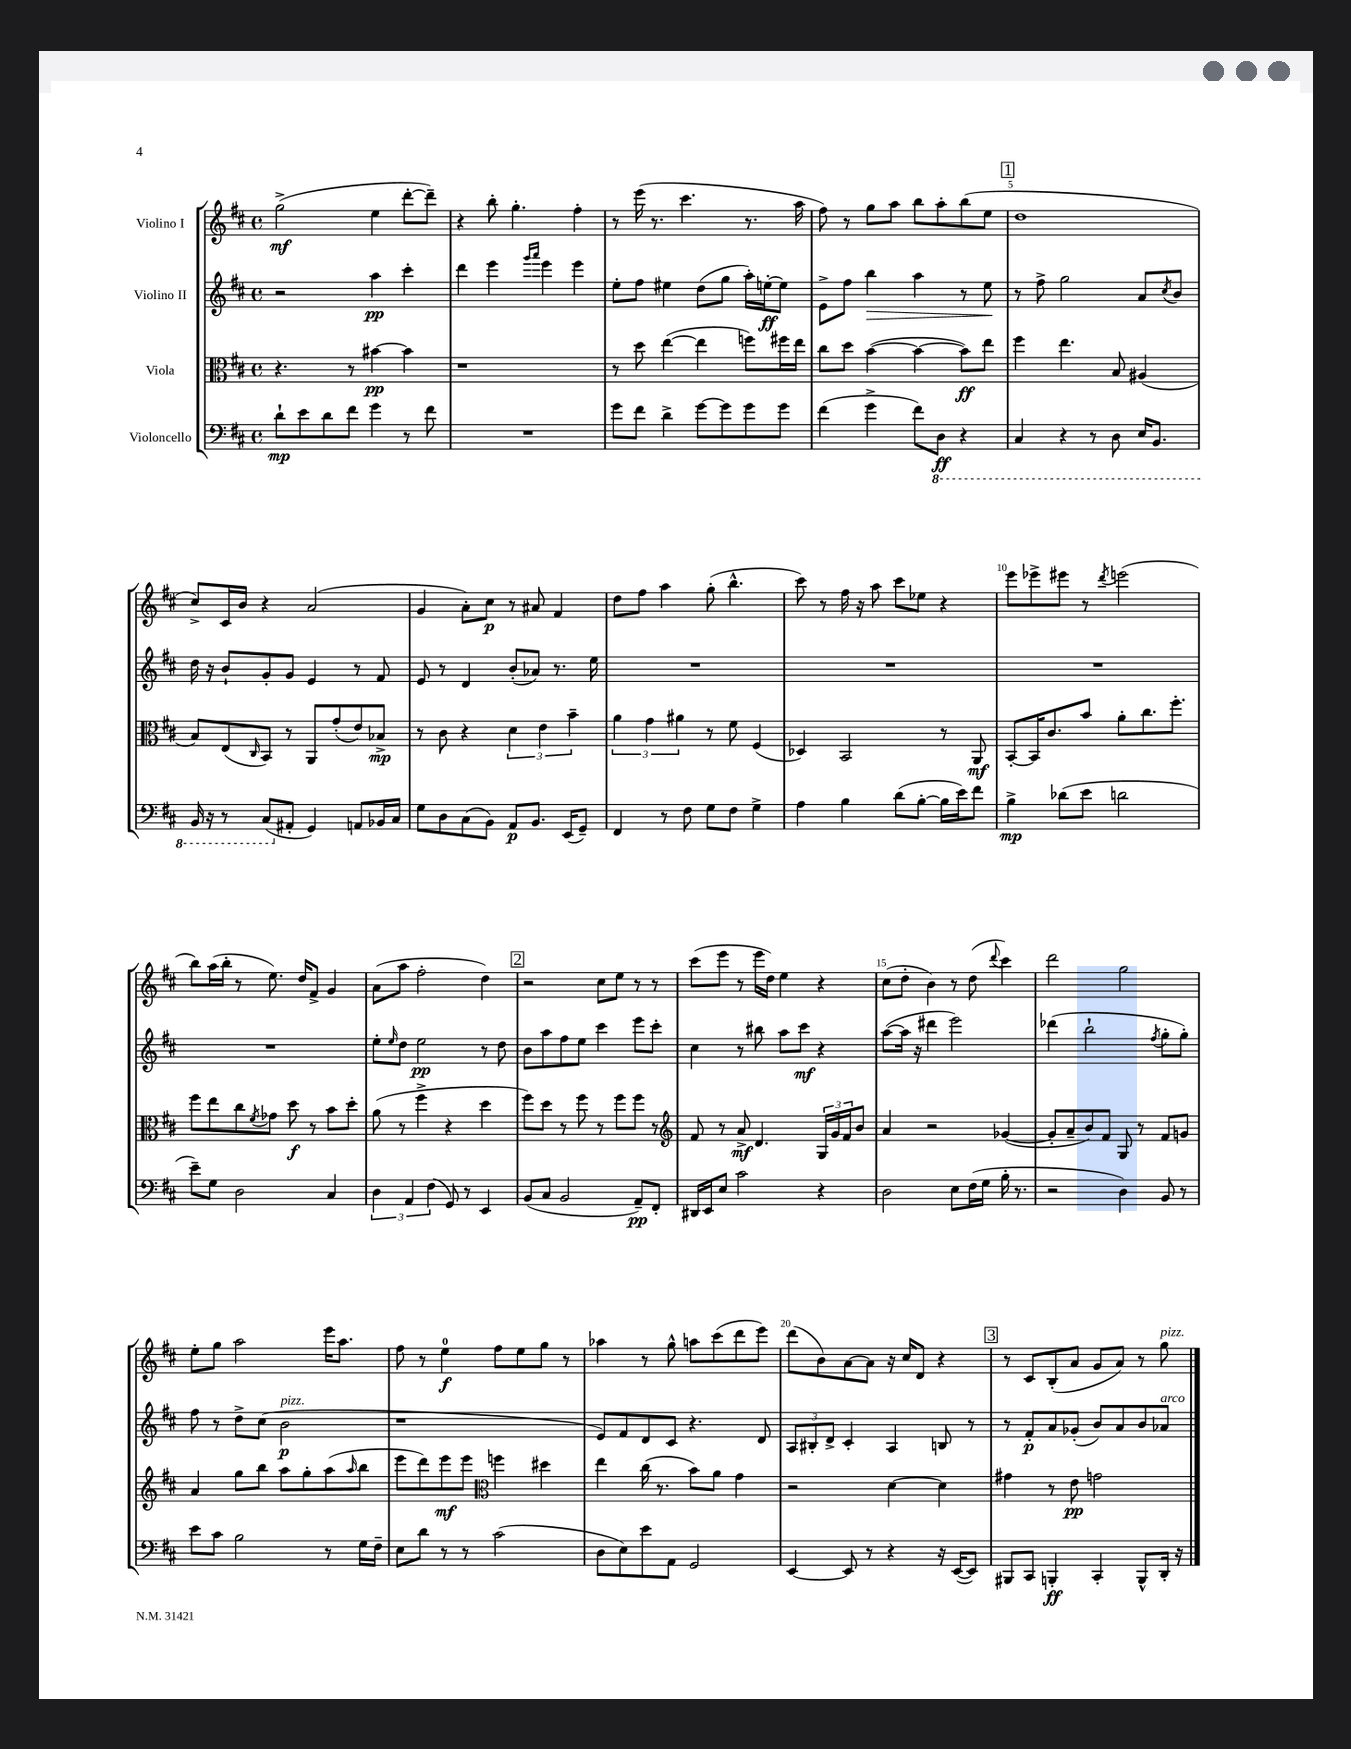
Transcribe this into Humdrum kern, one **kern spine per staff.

**kern	**kern	**kern	**kern
*staff4	*staff3	*staff2	*staff1
*clefF4	*clefC3	*clefG2	*clefG2
*k[f#c#]	*k[f#c#]	*k[f#c#]	*k[f#c#]
*M4/4	*M4/4	*M4/4	*M4/4
*met(c)	*met(c)	*met(c)	*met(c)
8d`	4.r	2r	(2gg^
8e	.	.	.
8d	.	.	.
8f#	8r	.	.
4g	[4b#	4aa	4ee
8r	4b#]	4ccc#'	[8ddd'
8f#	.	.	8ddd~])
=	=	=	=
1r	1r	4ddd	4r
.	.	4eee	8bb'
.	.	.	4.gg'
.	.	16qqggg	.
.	.	16qqaaa	.
.	.	4eee	.
.	.	4eee	4ff#'
=	=	=	=
8g	8r	8ee'	8r
8f#	8dd	8ff#	(16eee
.	.	.	8.r
4d^	([4ee	4ee#	.
.	.	.	4.ccc#
[8g	4ee]	(8dd	.
8g]	.	8gg	.
8g	8ff)	16aa')	8.r
.	.	[16ee'	.
8g	16ff#	8ee]	.
.	16ee	.	16aa
=	=	=	=
(4f#	8cc#	8e^	8ff#)
.	8dd	8ff#	8r
4g^	([4b	4bb	8gg
.	.	.	8aa
8f#)	4b_	4aa	8bb
8DD	.	.	8aa'
4r	8b])	8r	(8bb
.	8ee	8ee	8ee
=	=	=	=
4CC#	4ff#	8r	1dd
.	.	8ff#^	.
4r	4.ee	2gg	.
8r	.	.	.
8DD	8B	.	.
16EE	(4A#	8a	.
8.BBB	.	.	.
.	.	8qcc#	.
.	.	8b	.
=	=	=	=
16BBB	8B)	16dd	8cc#^)
16r	.	16r	.
8r	(8E	8b`	16c#
.	.	.	16b
.	16qqC#	.	.
(8CC#	8BB)	8g'	4r
8AA#'	8r	8g	.
4GG)	8AA	4e	(2a
.	(8g'	.	.
8AA	8e)	8r	.
16BB-	8B-^	8f#	.
16C#	.	.	.
=	=	=	=
8G	8r	8e	4g
8D	8c#	8r	.
(8C#	4r	4d	8a')
8BB)	.	.	8cc#
8AA	6d	(8b'	8r
8.BB	.	8a-)	8a#
.	6e	.	.
.	.	8.r	4f#
(16EE	.	.	.
.	6b~	.	.
8GG~)	.	.	.
.	.	16ee	.
=	=	=	=
4FF#	6a	1r	8dd
.	.	.	8ff#
.	6g	.	.
8r	.	.	4aa
.	6a#	.	.
8F#	.	.	.
8G	8r	.	(8gg'
8F#	8f#	.	4.bb^^
4G^	(4F#	.	.
=	=	=	=
4A	4D-)	1r	8ccc#)
.	.	.	8r
4B	2BB	.	16ff#
.	.	.	16r
.	.	.	8aa
(8d	.	.	8ccc#
[8B'	.	.	8ee-
16B]	8r	.	4r
16e)	.	.	.
8f#	8AA	.	.
=	=	=	=
4B^	[8BB'	1r	8eee
.	16BB]	.	8eee-^
.	8.c#	.	.
(8d-	.	.	8eee#
8e	8b	.	8r
.	.	.	8qddd
2d	8a'	.	(2eee
.	8.cc#	.	.
.	8.ff#'	.	.
=	=	=	=
8e~)	8ff#	1r	8bb)
8G	8ee	.	(16aa
.	.	.	16bb'
2D	8cc#	.	8r
.	8qf#	.	.
.	8g-	.	8.ee)
.	8dd	.	.
.	.	.	16dd
.	8r	.	8f#^
4C#	8b	.	4g
.	8dd'	.	.
=	=	=	=
6D	(8a	8ee'	(8a
.	.	16qqee	.
.	8r	8dd	8aa
6AA	.	.	.
.	4ff#^	2ee	2ff#'
(6F#	.	.	.
8GG)	4r	.	.
8r	.	.	.
4EE	4dd	8r	4dd)
.	.	8dd	.
=	=	=	=
(8BB	8ff#)	8b	2r
8C#	8dd	8aa	.
2BB	8r	8ff#	.
.	8ff#	8ee	.
.	8r	4ccc#	8cc#
.	8ff#	.	8ee
8AA~)	8ff#	8eee	8r
8FF#'	8r	8ccc#'	8r
=	=	=	=
*	*clefG2	*	*
16DD#	8f#	4cc#	(8ccc#
16EE	.	.	.
8E	8r	.	8eee
2c#	8a^	8r	8r
.	4.d	8bb#	16eee
.	.	.	16dd)
.	.	8aa	4ee
.	.	8ccc#	.
4r	24G	4r	4r
.	24g	.	.
.	24f#	.	.
.	8b	.	.
=	=	=	=
2D	4a	([8aa	(8cc#
.	.	16aa]	8dd'
.	.	16r	.
.	2r	4ddd#	4b)
8E	.	2eee)	8r
(16F#	.	.	(8dd
16G	.	.	.
.	.	.	8qqddd
16B'	([4g-	.	4ccc#)
8.r	.	.	.
=	=	=	=
2r	8g-']	(4ddd-	2ddd
.	8a~	.	.
.	8b)	2bb`	.
.	8f#	.	.
4D)	8G	.	2gg
.	8r	.	.
.	.	8qff#	.
8BB	8f#	8gg'	.
8r	8g	8gg')	.
=	=	=	=
8e	4a	8ff#	8ee'
8c#	.	8r	8gg
2B	8gg	8dd^	2aa
.	8bb	(8cc#	.
.	8aa	2b	.
.	8gg'	.	.
8r	(8aa	.	16eee
.	.	.	8.aa
.	16qqaa	.	.
16G	8bb	.	.
16F#~	.	.	.
=	=	=	=
8E	8eee	1r	8ff#
8d	8ddd)	.	8r
8r	8eee	.	4ee
8r	8eee	.	.
*	*clefC3	*	*
(2c#	4ff	.	8ff#
.	.	.	8ee
.	4dd#	.	8gg
.	.	.	8r
=	=	=	=
8D	4ee	8e)	4aa-
8E)	.	8f#	.
8e	(16cc#	8d	8r
.	8.r	.	.
8AA	.	8c#	8gg^^
2GG	8b)	4.r	8aa
.	8a	.	(8ccc#
.	4g	.	8ddd
.	.	8d	8eee)
=	=	=	=
[4EE	2r	12A	(8ddd
.	.	12B#'	.
.	.	.	8b)
.	.	12d^	.
8EE]	.	4c#'	[8a
8r	.	.	8a]
4r	[4d	4A	16r
.	.	.	16cc#
.	.	.	8d
16r	4d]	8B	4r
([16EE	.	.	.
8EE])	.	8r	.
=	=	=	=
8BBB#	4g#	8r	8r
8CC#	.	8f#'	8c#
4BBB'	8r	8a	(8B'
.	8e	(8g-'	8a
4CC#'	2g	8b)	8g
.	.	8a	8a)
8BBB^^	.	8b	8r
16DD'	.	8a-	8gg
16r	.	.	.
==	==	==	==
*-	*-	*-	*-
